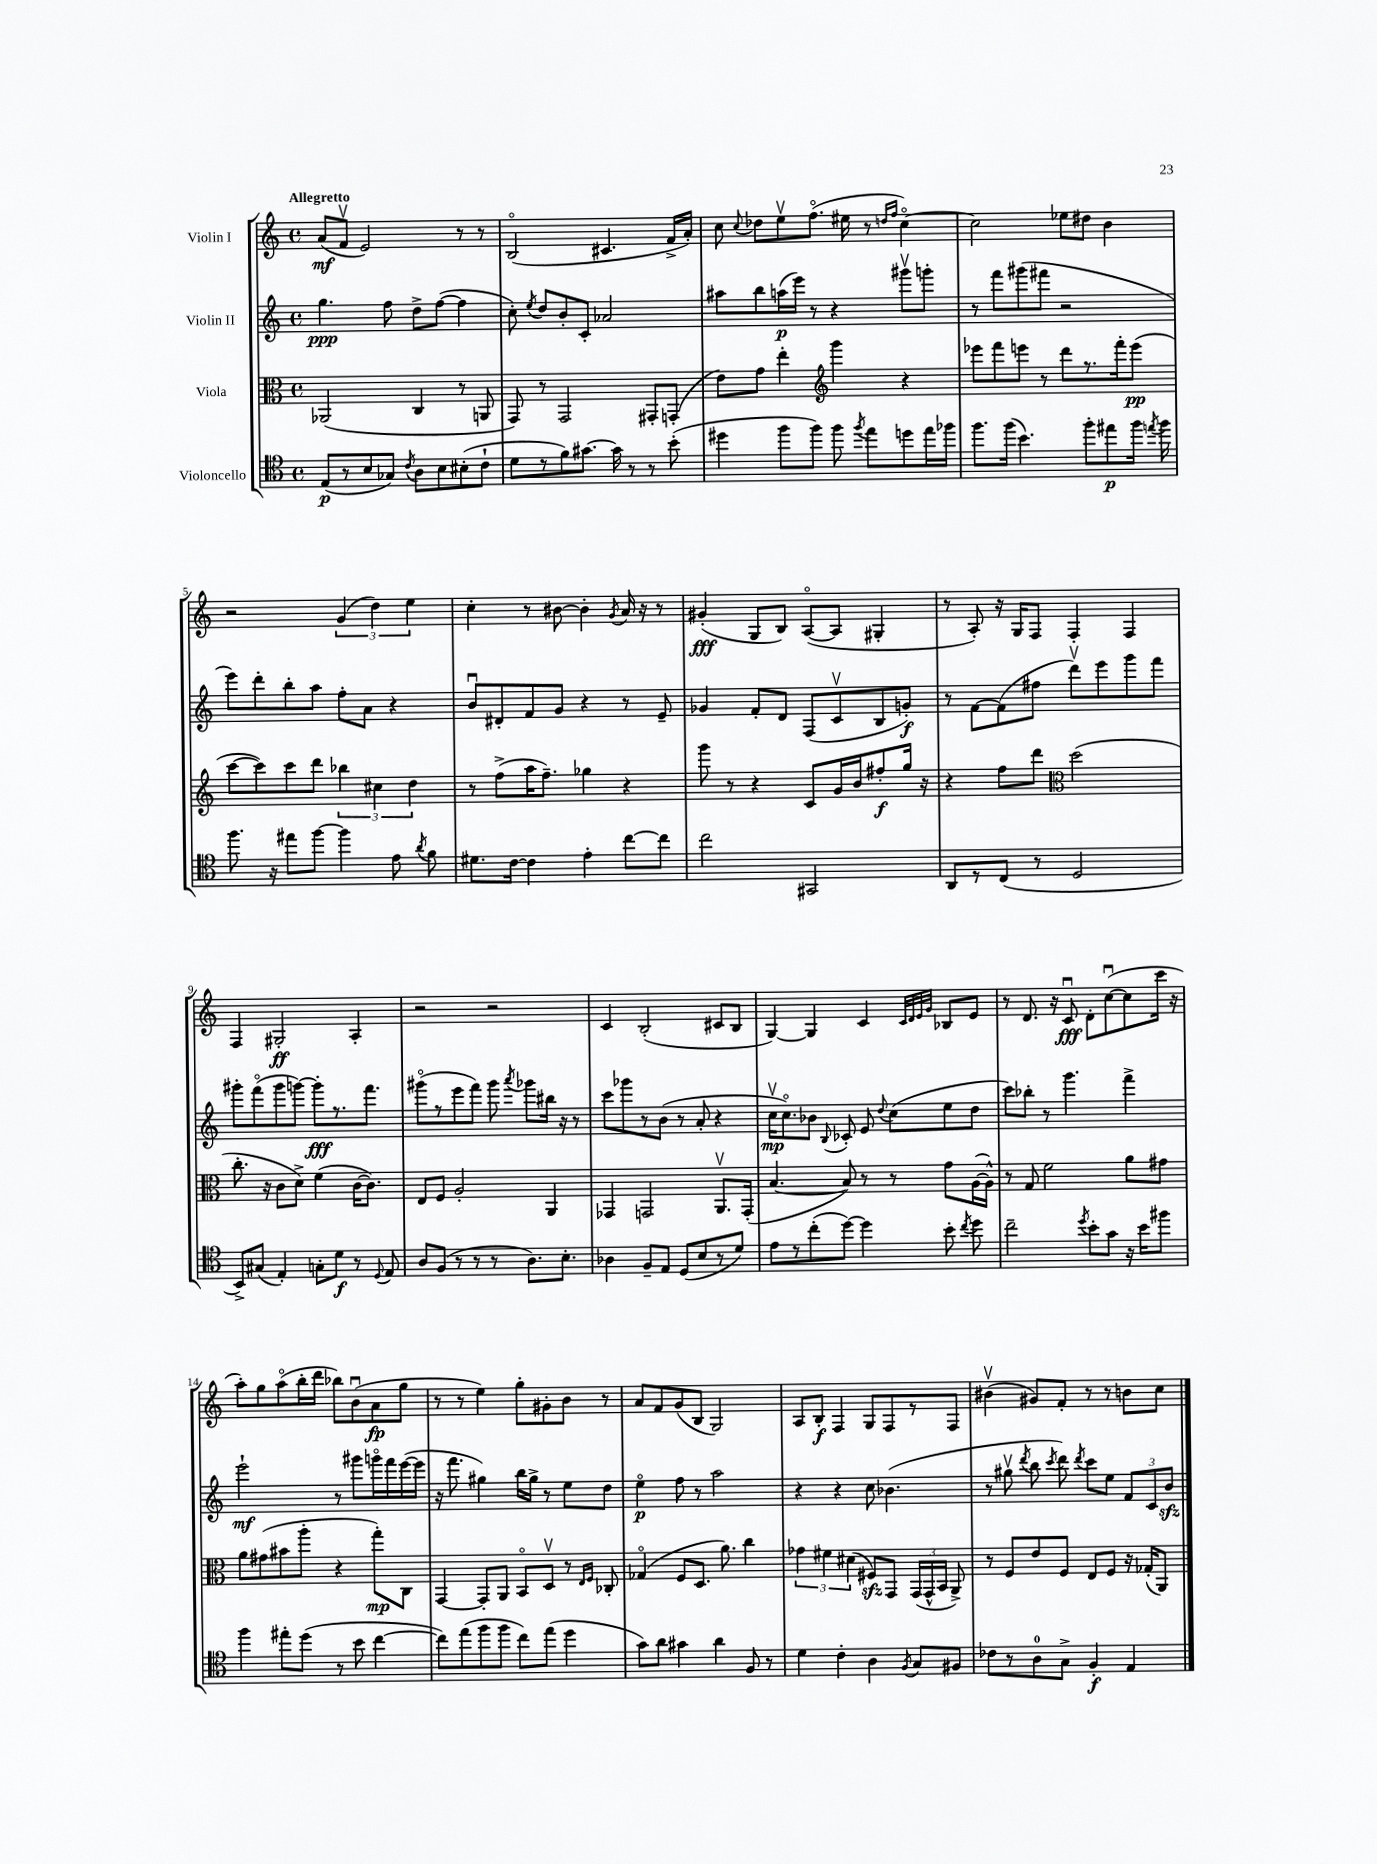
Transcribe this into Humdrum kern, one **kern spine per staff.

**kern	**dynam	**kern	**dynam	**kern	**dynam	**kern	**dynam
*part4	*part4	*part3	*part3	*part2	*part2	*part1	*part1
*staff4	*staff4	*staff3	*staff3	*staff2	*staff2	*staff1	*staff1
*I"Violoncello	*	*I"Viola	*	*I"Violin II	*	*I"Violin I	*
*clefC4	*	*clefC3	*	*clefG2	*	*clefG2	*
*k[]	*	*k[]	*	*k[]	*	*k[]	*
*M4/4	*	*M4/4	*	*M4/4	*	*M4/4	*
*met(c)	*	*met(c)	*	*met(c)	*	*met(c)	*
=1	=1	=1	=1	=1	=1	=1	=1
!	!	!	!	!	!	!LO:TX:a:B:t=Allegretto	!
(8E/L	p	(2AA-X/	.	4.gg\	ppp	(8a/L	mf
8r	.	.	.	.	.	8fv/J	.
8B/	.	.	.	.	.	2e/)	.
8G-X/J)	.	.	.	8ff\	.	.	.
8qc/	.	.	.	.	.	.	.
8A\L	.	4C/	.	8dd^\L	.	.	.
8B\	.	.	.	([8ff\J	.	.	.
(8B#X'\	.	8r	.	4ff\]	.	8r	.
8c`\J	.	8AAn/	.	.	.	8r	.
=2	=2	=2	=2	=2	=2	=2	=2
8d\L	.	8GG/)	.	8cc'\)	.	(2B/	.
.	.	.	.	8qee/	.	.	.
8r	.	8r	.	8dd/L	.	.	.
8f\)	.	2GG/	.	8b'/	.	.	.
[8.g#X\J	.	.	.	8c'/J	.	.	.
.	.	.	.	2a-X/	.	4.c#X/	.
16g#\]	.	.	.	.	.	.	.
8r	.	.	.	.	.	.	.
8r	.	8GG#X'/L	.	.	.	.	.
(8b'\	.	(8GGn'/J	.	.	.	16f^/LL	.
.	.	.	.	.	.	16a'/JJ)	.
=3	=3	=3	=3	=3	=3	=3	=3
4dd#X\	.	8e\L)	.	8aa#X\L	.	8cc\	.
.	.	.	.	.	.	8qqcc/	.
.	.	8g\J	.	8bb\	.	8dd-X\L	.
8ff\L	.	4ee'\	.	(16aan\L	p	8eev\	.
.	.	.	.	16eee\JJ)	.	.	.
8ff\J)	.	.	.	8r	.	(8.ff\J	.
*	*	*clefG2	*	*	*	*	*
8ff\	.	4ggg\	.	4r	.	.	.
.	.	.	.	.	.	16ee#X\	.
8qff/	.	.	.	.	.	.	.
8ee\L	.	.	.	.	.	8r	.
.	.	.	.	.	.	16qqddn/LL	.
.	.	.	.	.	.	16qqff/JJ	.
8ddn\	.	4r	.	8ggg#Xv\L	.	[4cc\)	.
16ee\L	.	.	.	8gggn'\J	.	.	.
16ff-X\JJ	.	.	.	.	.	.	.
=4	=4	=4	=4	=4	=4	=4	=4
8.ff\L	.	8eee-X\L	.	8r	.	2cc\]	.
.	.	8fff\	.	8fff\L	.	.	.
(16ff\Jk	.	.	.	.	.	.	.
4.b\)	.	8eeen\J	.	(8ggg#X\	.	.	.
.	.	8r	.	8fff#X\J	.	.	.
.	.	8ddd\L	.	2r	.	8ee-X\L	.
8ff'\L	.	8.r	.	.	.	8dd#X\J	.
8ee#X\	p	.	.	.	.	4b\	.
.	.	16fff'\k	.	.	.	.	.
16ff\Jk	.	(8eee\J	pp	.	.	.	.
8qeen/	.	.	.	.	.	.	.
16ff\	.	.	.	.	.	.	.
!!LO:LB:g=z
=5	=5	=5	=5	=5	=5	=5	=5
8.ff\	.	[8ccc\L	.	8eee\L)	.	2r	.
.	.	8ccc\])	.	8ddd'\	.	.	.
16r	.	.	.	.	.	.	.
8ee#X\L	.	8ccc\	.	8bb'\	.	.	.
[8ff\J	.	8ddd\J	.	8aa\J	.	.	.
4ff\]	.	6bb-X\	.	8ff'\L	.	(6g/	.
.	.	.	.	8a\J	.	.	.
.	.	6cc#X\	.	.	.	6dd\)	.
8e\	.	.	.	4r	.	.	.
.	.	6dd\	.	.	.	6ee\	.
8qa/	.	.	.	.	.	.	.
8f\	.	.	.	.	.	.	.
=6	=6	=6	=6	=6	=6	=6	=6
8.d#X\L	.	8r	.	8bu/L	.	4cc'\	.
.	.	(8ff^\L	.	8d#X'/	.	.	.
[16c\Jk	.	.	.	.	.	.	.
4c\]	.	16aa\K	.	8f/	.	8r	.
.	.	8.ff~\J)	.	.	.	.	.
.	.	.	.	8g/J	.	[8b#X\	.
4e'\	.	4gg-X\	.	4r	.	4b#'\]	.
.	.	.	.	.	.	8qg/	.
[8cc\L	.	4r	.	8r	.	16a/	.
.	.	.	.	.	.	16r	.
8cc\J]	.	.	.	8e~/	.	8r	.
=7	=7	=7	=7	=7	=7	=7	=7
2cc\	.	8ggg\	.	4g-X/	.	(4g#X'/	fff
.	.	8r	.	.	.	.	.
.	.	4r	.	8f'/L	.	8G/L	.
.	.	.	.	8d/J	.	8B/J)	.
2GG#X/	.	8c/L	.	(8F/L	.	([8A/L	.
.	.	16g/L	.	8cv/	.	8A/J]	.
.	.	16b/J	.	.	.	.	.
.	.	8ff#X'/	f	8B/	.	4G#X'/	.
.	.	16gg/Jk	.	8gn'/J)	f	.	.
.	.	16r	.	.	.	.	.
=8	=8	=8	=8	=8	=8	=8	=8
8AA/L	.	4r	.	8r	.	8r	.
8r	.	.	.	[8f\L	.	8A'/)	.
(8C/J	.	8ff\L	.	(8f\]	.	16r	.
.	.	.	.	.	.	16G/KL	.
8r	.	8ddd\J	.	8ff#X\J	.	8F/J	.
*	*	*clefC3	*	*	*	*	*
2D/	.	(2dd\	.	8dddv\L)	.	4F'/	.
.	.	.	.	8eee\	.	.	.
.	.	.	.	8ggg\	.	4F/	.
.	.	.	.	8fff\J	.	.	.
!!LO:LB:g=z
=9	=9	=9	=9	=9	=9	=9	=9
8BB^/L)	.	8.cc'\	.	8ggg#X'\L	.	4F/	.
(8G#X/J	.	.	.	(8fff\	.	.	.
.	.	16r	.	.	.	.	.
4E'/)	.	8c\L	.	8ggg#\	.	2G#X'/	ff
.	.	8d^\J)	.	[8gggn\J)	.	.	.
8Gn'\L	.	(4f\	.	8ggg'\L]	fff	.	.
8d\J	f	.	.	8.r	.	.	.
8r	.	[16c\KL	.	.	.	4A'/	.
.	.	8.c\J])	.	8.fff\J	.	.	.
8qqD/	.	.	.	.	.	.	.
8E/	.	.	.	.	.	.	.
=10	=10	=10	=10	=10	=10	=10	=10
8A/L	.	8E/L	.	(8ggg#X\L	.	2r	.
(8F/J	.	8F/J	.	8r	.	.	.
8r	.	2A'/	.	8eee\	.	.	.
8r	.	.	.	8fff\J)	.	.	.
8r	.	.	.	8ggg#\	.	2r	.
.	.	.	.	8qaaa/	.	.	.
8.A\L)	.	.	.	8ggg-X\L	.	.	.
.	.	4AA/	.	16bb#X\Jk	.	.	.
8.B'\J	.	.	.	16r	.	.	.
.	.	.	.	8r	.	.	.
=11	=11	=11	=11	=11	=11	=11	=11
4A-X\	.	4GG-X/	.	8ccc\L	.	4c/	.
.	.	.	.	8ggg-X\	.	.	.
8F~/L	.	2GGn/	.	8r	.	(2B'/	.
8E/J	.	.	.	(8b\J	.	.	.
(8D/L	.	.	.	8r	.	.	.
8B/	.	.	.	8a'/	.	.	.
8r	.	8.AAv/L	.	4r	.	8c#X/L	.
8d/J)	.	.	.	.	.	8B/J	.
.	.	(16GG'/Jk	.	.	.	.	.
=12	=12	=12	=12	=12	=12	=12	=12
8e\L	.	[4.B/	.	16ccv\KL	mp	[4G/)	.
.	.	.	.	8.cc\)	.	.	.
8r	.	.	.	.	.	.	.
(8cc'\	.	.	.	8b-X\J	.	4G/]	.
.	.	.	.	8qqB/	.	.	.
[8dd\J)	.	8B/])	.	8c-X'/	.	.	.
4dd\]	.	8r	.	8e/	.	4c/	.
.	.	.	.	8qqdd/	.	.	.
.	.	8r	.	(8cc\L	.	.	.
.	.	.	.	.	.	32qqc/LLL	.
.	.	.	.	.	.	32qqd/	.
.	.	.	.	.	.	32qqe/	.
.	.	.	.	.	.	32qqg/JJJ	.
8b'\	.	8g\L	.	8ee\	.	8B-X/L	.
8qcc/	.	.	.	.	.	.	.
8dd\	.	([16A\L	.	8dd\J	.	8e/J	.
.	.	16A^^\JJ])	.	.	.	.	.
=13	=13	=13	=13	=13	=13	=13	=13
2cc~\	.	8r	.	8ccc\L)	.	8r	.
.	.	8G/	.	8bb-X'\J	.	8.d/	.
.	.	2f\	.	8r	.	.	.
.	.	.	.	.	.	16r	.
.	.	.	.	4.ggg\	.	8cu/	fff
8qdd/	.	.	.	.	.	.	.
8b'\L	.	.	.	.	.	8d'\L	.
8g\J	.	.	.	.	.	([8ccu\	.
16r	.	8a\L	.	4fff^\	.	8cc\]	.
16b\KL	.	.	.	.	.	.	.
8ff#X\J	.	8g#X\J	.	.	.	16ccc\Jk	.
.	.	.	.	.	.	16r	.
!!LO:LB:g=z
=14	=14	=14	=14	=14	=14	=14	=14
4ff\	.	8a\L	.	2eee`\	mf	8aa'\L)	.
.	.	(8g#X\	.	.	.	8gg\	.
8ee#X'\L	.	8b#X\	.	.	.	(8aa\	.
(8dd\J	.	8aa'\J	.	.	.	16bb'\L	.
.	.	.	.	.	.	16ddd\JJ	.
8r	.	4r	.	8r	.	8bb-X\L)	.
8b\	.	.	.	8ggg#X\L	.	(8bu\	.
[4cc\	.	8gg'\L)	mp	16gggn\L	.	8a\	fp
.	.	.	.	16fff\	.	.	.
.	.	8C\J	.	([16eee\	.	8gg\J	.
.	.	.	.	16eee\JJ]	.	.	.
=15	=15	=15	=15	=15	=15	=15	=15
8cc\L])	.	[4GG/	.	16r	.	8r	.
.	.	.	.	8.fff\	.	.	.
(8ee\	.	.	.	.	.	8r	.
8ff\	.	8GG'/L]	.	4gg#X\)	.	4ee\)	.
8ff\J	.	8AA/J	.	.	.	.	.
8cc\L)	.	8BB/L	.	16bb\LL	.	8gg'\L	.
.	.	.	.	16gg#^\JJ	.	.	.
(8ee\J	.	8Dv/J	.	8r	.	8g#X'\	.
4dd\	.	8r	.	8ee\L	.	8b\J	.
.	.	16qqE/LL	.	.	.	.	.
.	.	16qqF/JJ	.	.	.	.	.
.	.	8C-X'/	.	8dd\J	.	8r	.
=16	=16	=16	=16	=16	=16	=16	=16
8g\L)	.	(4G-X/	.	4ee\	p	8a/L	.
8a\J	.	.	.	.	.	8f/	.
4g#X\	.	8F/L	.	8ff\	.	(8g/	.
.	.	8.D/J	.	8r	.	8B/J	.
4a\	.	.	.	2aa\	.	2G/)	.
.	.	8.a\)	.	.	.	.	.
8F/	.	4cc\	.	.	.	.	.
8r	.	.	.	.	.	.	.
=17	=17	=17	=17	=17	=17	=17	=17
4d\	.	6g-X\	.	4r	.	8A/L	.
.	.	.	.	.	.	8B'/J	f
.	.	6f#X\	.	.	.	.	.
4c'\	.	.	.	4r	.	4F/	.
.	.	(6d#X\	.	.	.	.	.
4A\	.	8F#Xzz/L)	.	8cc\	.	8G/L	.
.	.	8GG/J	.	(4.b-X\	.	8F/	.
8qF/	.	.	.	.	.	.	.
8G/L	.	(24GG/LL	.	.	.	8r	.
.	.	24GG^^/	.	.	.	.	.
.	.	24BB/JJ	.	.	.	.	.
8F#X/J	.	8AA^/)	.	.	.	8F/J	.
=18	=18	=18	=18	=18	=18	=18	=18
8c-X\L	.	8r	.	8r	.	(4b#Xv\	.
8r	.	8F/L	.	8gg#Xv\	.	.	.
.	.	.	.	8qddd/	.	.	.
8A\	.	8e/	.	8bb\	.	8g#X/L)	.
.	.	.	.	8qccc/	.	.	.
8G^\J	.	8F/J	.	8ddd\)	.	8f'/J	.
.	.	.	.	8qddd/	.	.	.
4F'/	f	8E/L	.	8ccc\L	.	8r	.
.	.	8F/J	.	8ee\J	.	8r	.
4E/	.	16r	.	12f/L	.	8bn\L	.
.	.	(16G-X'/KL	.	.	.	.	.
.	.	.	.	12c/	.	.	.
.	.	8AA/J)	.	.	.	8cc\J	.
.	.	.	.	12bzz/J	.	.	.
==	==	==	==	==	==	==	==
*-	*-	*-	*-	*-	*-	*-	*-
